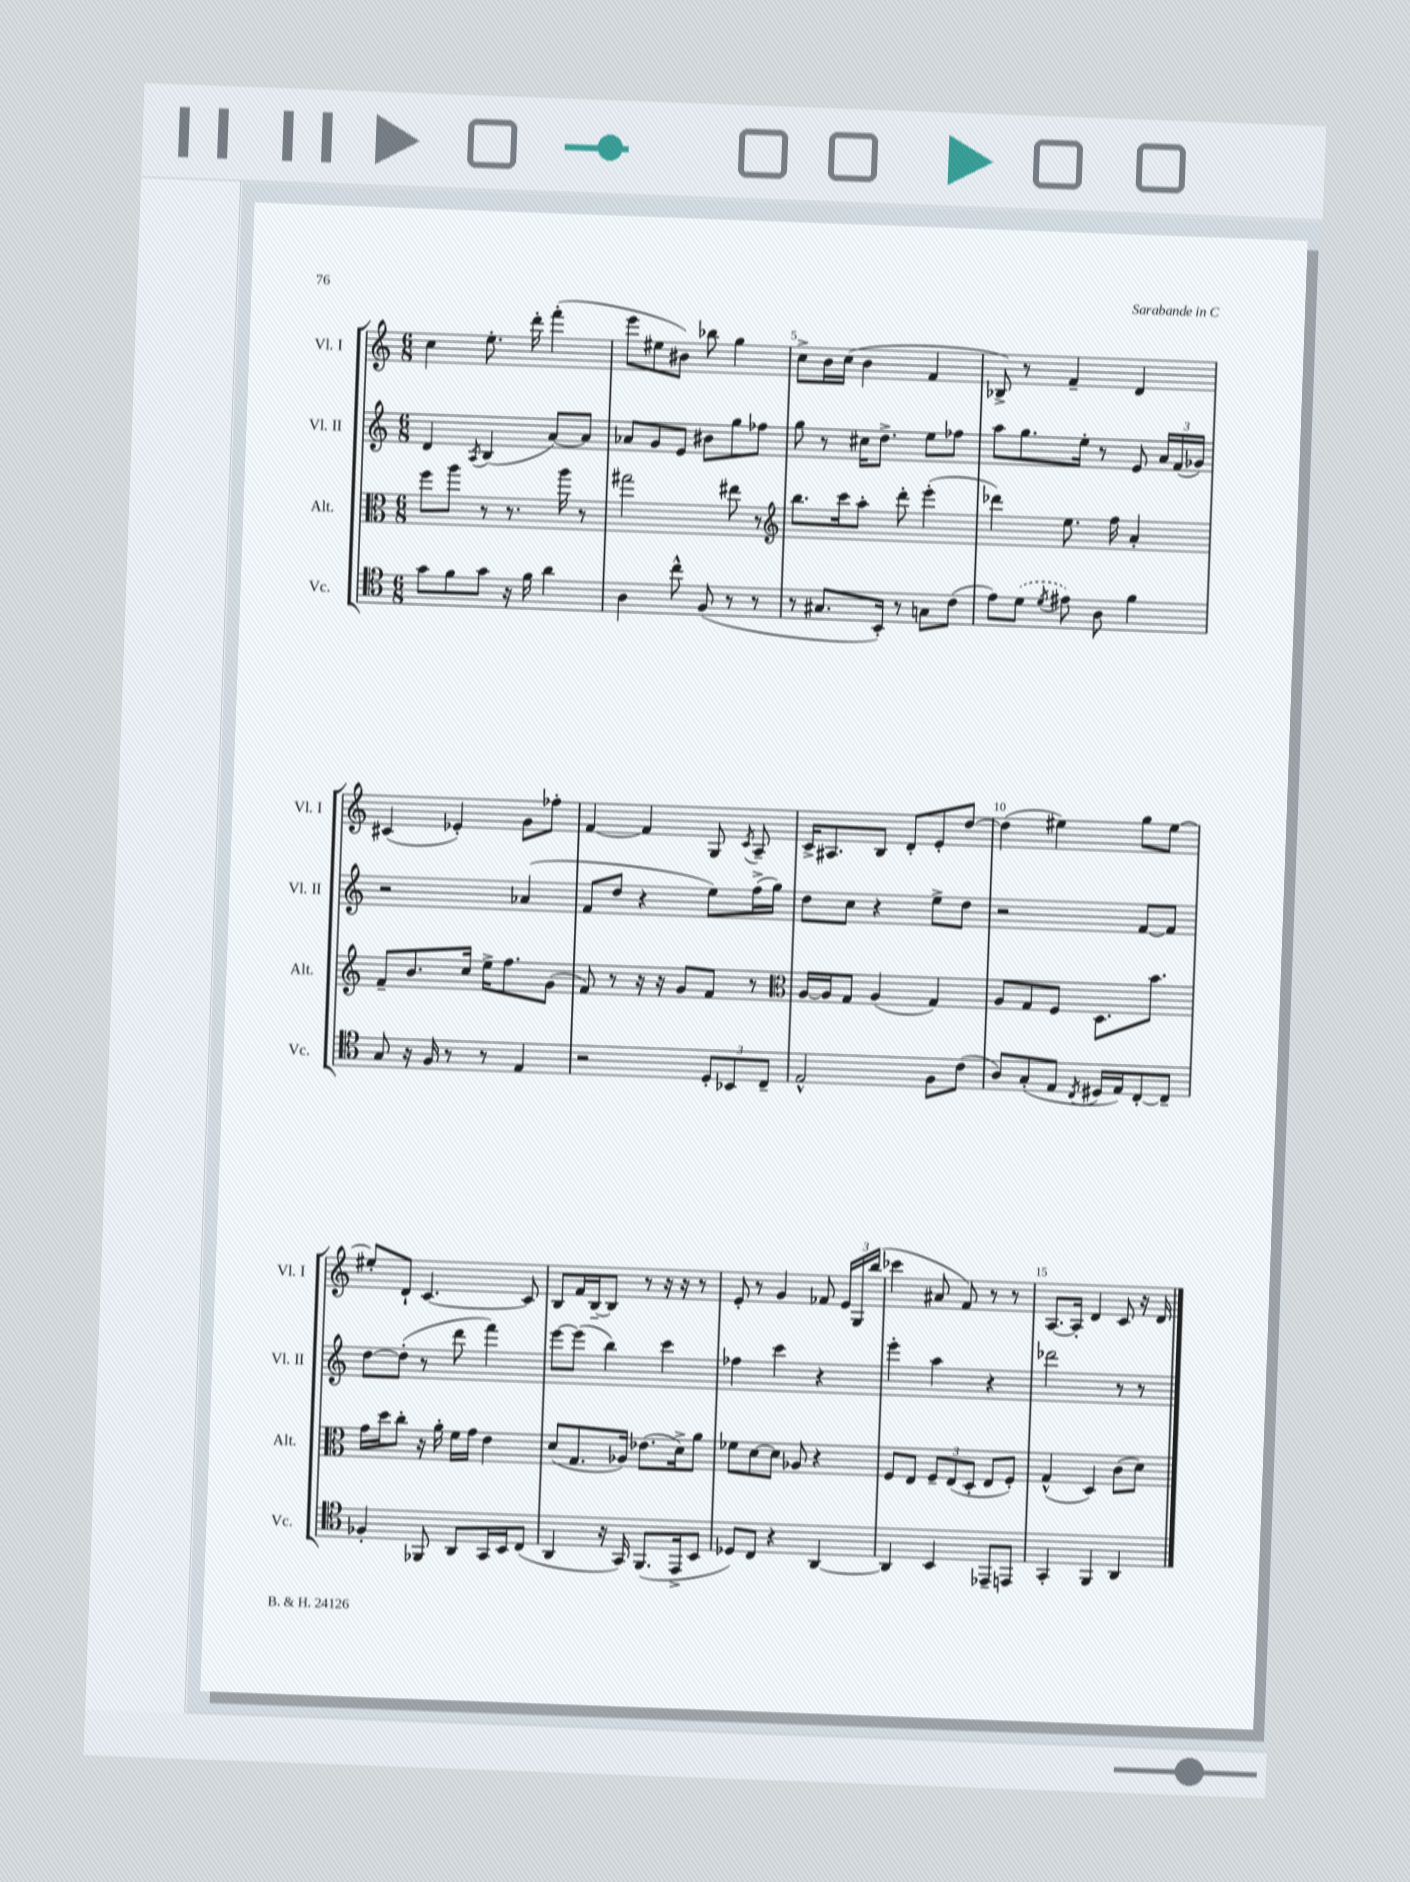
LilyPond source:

<<
\new StaffGroup <<
\new Staff = "s0" \with { instrumentName = "Vl. I" shortInstrumentName = "Vl. I" } {
    \clef treble \key c \major \numericTimeSignature \time 6/8
    \autoBeamOff c''4 e''8.-. d'''16-. f'''4-.( |
    e'''8[ eis''8 bis'8]) bes''8 g''4 |
    c''8[-> b'16 c''16]( b'4 f'4 |
    bes8->) r8 f'4-- d'4 |
    cis'4( ees'4-.) g'8[ fes''8]-. |
    f'4~ f'4 g8 \acciaccatura { c'8 } a8-- |
    c'16[-> ais8. b8] d'8[-. e'8-. d''8]~ |
    d''4( eis''4) g''8[ eis''8]~ |
    eis''8[-. d'8]-! c'4.~ c'8 |
    b8[ f'16 b16~-- b8] r8 r16 r16 r8 |
    e'8-. r8 g'4 fes'8 \tuplet 3/2 { e'16[ g16 b''16]( } |
    ces'''4 ais'8 f'8) r8 r8 |
    a8.[~ a16]-. d'4 c'8 r16 d'16 \bar "|." |
}
\new Staff = "s1" \with { instrumentName = "Vl. II" shortInstrumentName = "Vl. II" } {
    \clef treble \key c \major \numericTimeSignature \time 6/8
    \autoBeamOff d'4 \acciaccatura { a8 } b4( a'8[~) a'8] |
    aes'8[ g'8 e'8] bis'8[ g''8 fes''8] |
    g''8 r8 cis''16[ d''8.]-> e''8[ fes''8] |
    a''8[ g''8. e''16]-. r8 e'8 \tuplet 3/2 { a'16[ f'16( ges'16]) } |
    r2 aes'4( |
    f'8[ d''8] r4 e''8[) f''16->( g''16]) |
    d''8[ c''8] r4 e''8[-> d''8] |
    r2 f'8[~ f'8] |
    d''8[~ d''8]-.( r8 d'''8 f'''4) |
    e'''8[~ e'''8]( b''4) c'''4 |
    fes''4 c'''4 r4 |
    e'''4-. a''4 r4 |
    des'''2 r8 r8 \bar "|." |
}
\new Staff = "s2" \with { instrumentName = "Alt." shortInstrumentName = "Alt." } {
    \clef alto \key c \major \numericTimeSignature \time 6/8
    \autoBeamOff f''8[ a''8] r8 r8. a''16 r8 |
    gis''2 eis''8 r8 |
    \clef treble b''8.[ c'''16 a''8]-. d'''8-. e'''4-.( |
    des'''4) e''8. f''16 a'4-. |
    f'8[-- b'8. c''16] e''16[-> f''8. g'8]( |
    f'8) r8 r16 r16 g'8[ f'8] r8 |
    \clef alto a16[~ a16 g8] a4( g4) |
    a8[ g8 f8] d8.[ b'8.] |
    g'16[ d''16 c''8]-. r16 a'16-. f'16[ g'16] e'4 |
    d'8[( g8. aes16]) ees'8.[( d'16->) a'8] |
    fes'8[ d'8~ d'8] aes8 r4 |
    f8[ e8] \tuplet 3/2 { f8[-- e8( d8]-. } e8[ f8]-.) |
    g4-^( d4) c'8[( d'8]) \bar "|." |
}
\new Staff = "s3" \with { instrumentName = "Vc." shortInstrumentName = "Vc." } {
    \clef tenor \key c \major \numericTimeSignature \time 6/8
    \autoBeamOff g'8[ f'8 g'8] r16 f'16 a'4 |
    a4 c''8-^ f8( r8 r8 |
    r8 gis8.[ b,16]-.) r8 g8[ c'8]( |
    e'8[) \once \slurDashed d'8]( \acciaccatura { d'8 } eis'8) a8 f'4 |
    g8 r16 f16 r8 r8 e4 |
    r2 \tuplet 3/2 { d8[-. bes,8 c8]-- } |
    e2-^ f8[ c'8]( |
    a8[) g8-.( e8] \acciaccatura { c8 } dis16[ e16) c8~-. c8]-- |
    fes4-. fes,8 a,8[ g,16 b,16 c8]( |
    a,4 r16 g,16) f,8.[( e,16-> b,8] |
    des8[) c8] r4 a,4~ |
    a,4 b,4 ees,8[-- e,8] |
    g,4-. f,4 a,4 \bar "|." |
}
>>
>>
\layout { \context { \Score currentBarNumber = #3 \override BarNumber.break-visibility = ##(#f #t #t) barNumberVisibility = #(every-nth-bar-number-visible 5) } }
